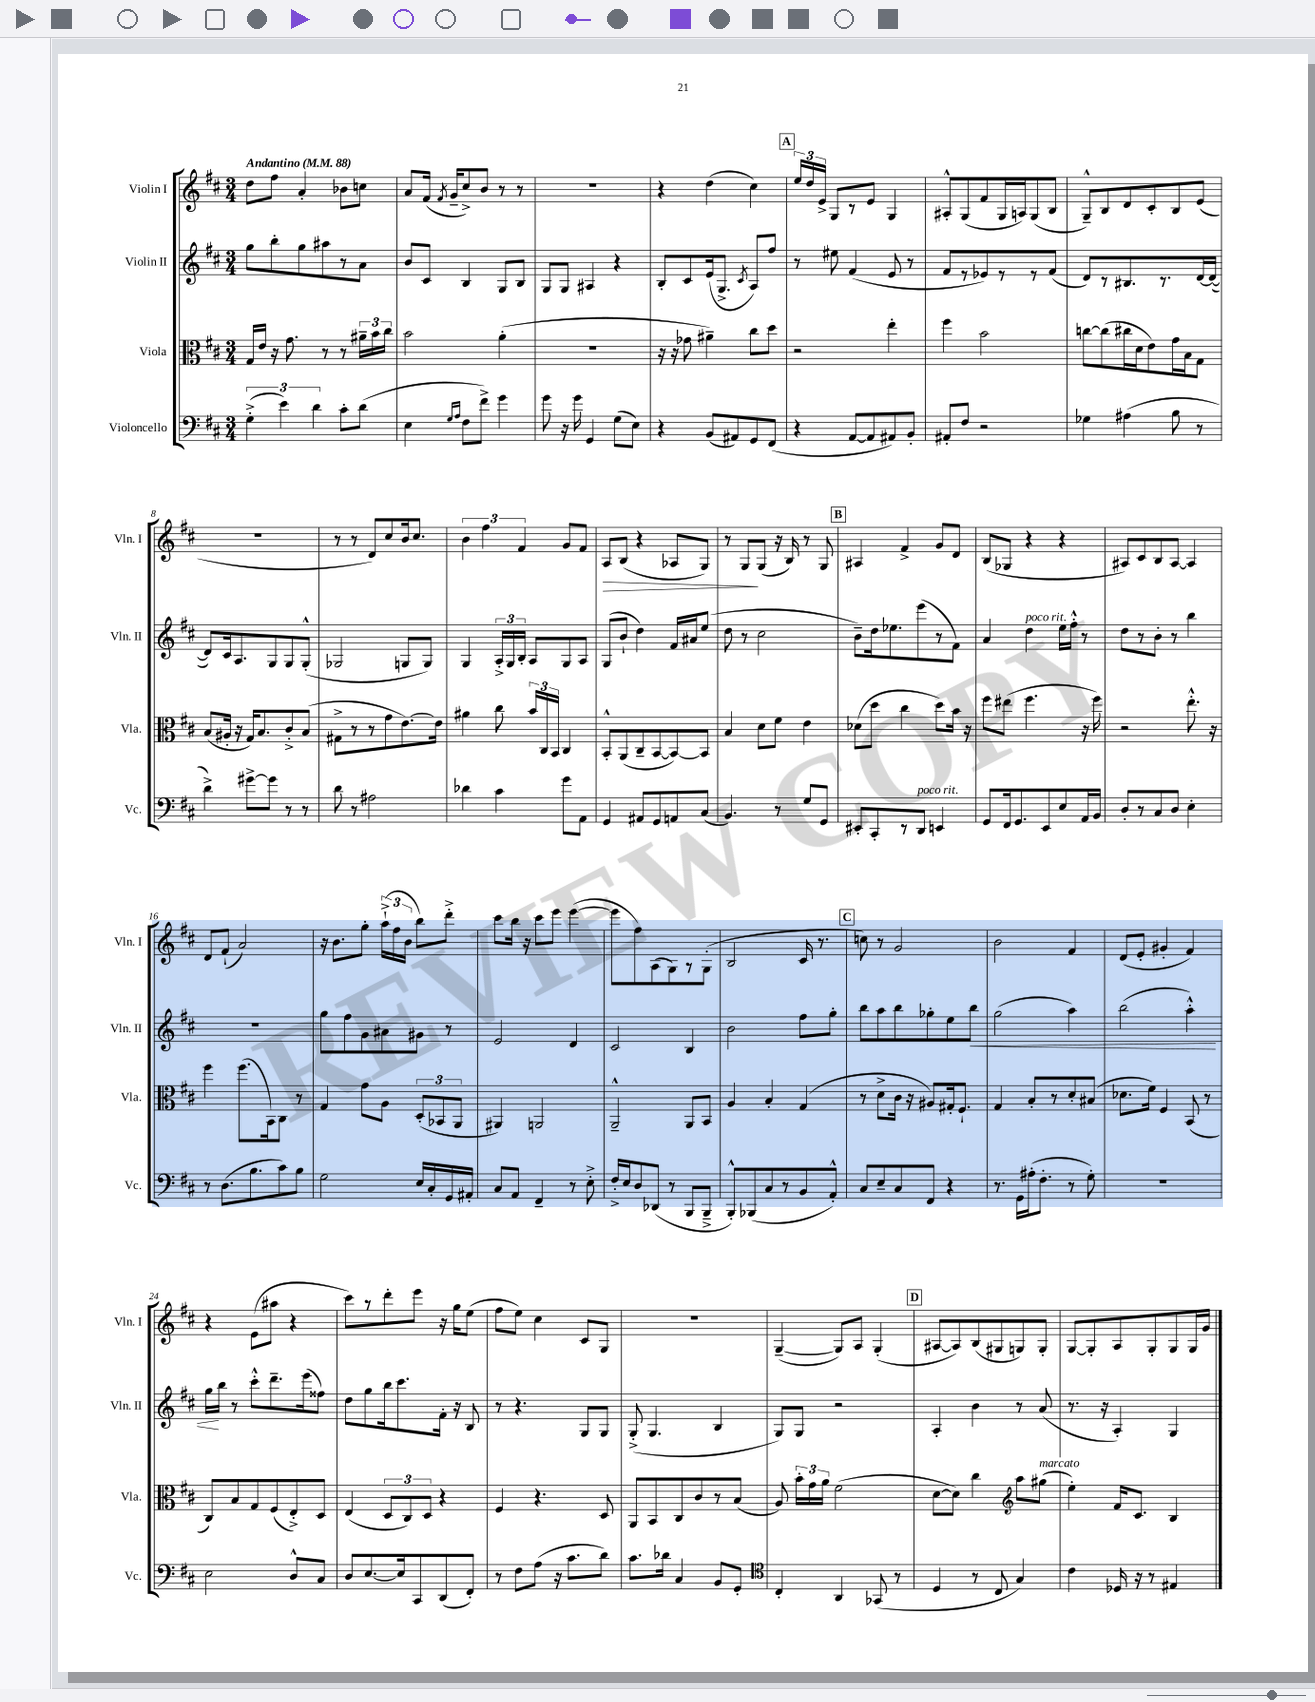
<<
\new StaffGroup <<
\new Staff = "s0" \with { instrumentName = "Violin I" shortInstrumentName = "Vln. I" } {
    \clef treble \key d \major \numericTimeSignature \time 3/4 \tempo "Andantino" 4 = 88
    \autoBeamOff d''8[ fis''8] a'4-. bes'8[ c''8] |
    a'8[ fis'16]( \acciaccatura { fis'8 } g'16[-- cis''8->) b'8] r8 r8 |
    R2. |
    r4 d''4( cis''4) |
    \mark \markup { \box "A" } \tuplet 3/2 { e''16[ d''16 e'16]-> } g8[ r8 e'8] g4 |
    ais8[-.-^ g8( fis'8 g16 a16) g8( b8] |
    g8[---^) b8 d'8 cis'8-. b8 e'8]( |
    R2. |
    r8 r8 d'8[) cis''8 b'16 cis''8.] |
    \tuplet 3/2 { b'4 fis''4 fis'4 } g'8[ fis'8] |
    a8[\> b8]( r4 aes8[ g8]) |
    r8 g8[\! g8]( r16 b16) r8 g8 |
    \mark \markup { \box "B" } ais4 fis'4-> g'8[ d'8] |
    b8[( ges8] r4 r4 |
    ais8[) cis'8 b8 ais8]~ ais4 |
    d'8[ fis'8]-!( a'2) |
    r16 b'8.[ g''8]-. \tuplet 3/2 { a''16[-!->( fis''16 b'16] } b''8[) d'''8]-.-> |
    cis'''8[ b''16] r16 cis'''8[ e'''8] e'''4~( |
    e'''8[ fis''8) a8( g8) r8 g8]-.( |
    b2 cis'16 r8. |
    \mark \markup { \box "C" } c''8) r8 g'2 |
    b'2 fis'4 |
    d'8[( e'8]-. gis'4-. fis'4) |
    r4 e'8[( ais''8] r4 |
    cis'''8[) r8 d'''8-. e'''8] r16 g''16[ e''8]( |
    fis''8[ e''8]) cis''4 cis'8[ g8] |
    R2. |
    g4~--( g8[) a8] g4-.( |
    \mark \markup { \box "D" } ais8[~ ais8) b8( gis8 g8) g8]-. |
    g8[~ g8-. a8 g8-. g8 g16 g'16] \bar "|." |
}
\new Staff = "s1" \with { instrumentName = "Violin II" shortInstrumentName = "Vln. II" } {
    \clef treble \key d \major \numericTimeSignature \time 3/4
    \autoBeamOff g''8[ b''8-. g''8 ais''8 r8 a'8] |
    b'8[ cis'8] b4 g8[ b8] |
    g8[ g8] ais4 r4 |
    b8[-. cis'8 e'16( g8.]-> \acciaccatura { cis'8 } a8[) fis''8] |
    \mark \markup { \box "A" } r8 eis''8 fis'4( e'8 r8 |
    fis'8[ r8 ees'8) r8 r8 fis'8]( |
    d'8[) r8 bis8. r8. d'16~ d'16]~( |
    d'8[) cis'16 a8. g8 g8 g8]-.-^( |
    ges2 g8[ g8]) |
    g4 \tuplet 3/2 { a16[-.-> g16 b16]-. } a8[ g8 a8] |
    g8[( b'8]-! d''4) fis'16[ ais'16 e''8]( |
    d''8 r8 cis''2 |
    \mark \markup { \box "B" } b'8[--) d''16 ees''8. e'''8( r8 fis'8]) |
    a'4 d''4^\markup { \italic "poco rit." } e''16[ fis''16]-.-^ r8 |
    d''8[ r8 b'8]-. r8 b''4 |
    R2. |
    g''8[ fis''8 g'8 ais'8 gis'8] r8 |
    e'2 d'4 |
    cis'2 b4 |
    b'2 fis''8[ g''8]-. |
    \mark \markup { \box "C" } b''8[ a''8 b''8 ges''8-. e''8 b''8]\< |
    g''2( a''4) |
    b''2( a''4-.-^) |
    g''16[\! b''16] r8 cis'''8[-.-^ d'''8.-- e'''16( fisis''8]) |
    d''8[ g''8 b''16 cis'''8. fis'16]-. r16 b8 |
    r8 r4. g8[ g8] |
    g8-.->( g4. b4 |
    g8[) g8] r2 |
    \mark \markup { \box "D" } a4-. b'4 r8 a'8( |
    r8. r16 a4-.) g4 \bar "|." |
}
\new Staff = "s2" \with { instrumentName = "Viola" shortInstrumentName = "Vla." } {
    \clef alto \key d \major \numericTimeSignature \time 3/4
    \autoBeamOff g16[ e'16] r16 g'8. r8 r8 \tuplet 3/2 { ais'16[-- b'16 cis''16] } |
    b'2 a'4-.( |
    R2. |
    r16 r16 ges'8 ais'4--) cis''8[ d''8] |
    \mark \markup { \box "A" } r2 e''4-. |
    fis''4 b'2 |
    c''8[~ c''8( cis''16 d'16 e'8) g'16 b16 g8] |
    b8[( ais16]-. r16 g16[) b8. cis'8-.-> b8]( |
    gis8[-> r8 r8 g'8 e'8.~) e'16] |
    ais'4 cis''8 \tuplet 3/2 { b'16[ cis16 b,16] } cis4 |
    b,8[-.-^ a,8( cis8-- b,8~ b,8~) b,8] |
    b4 d'8[ fis'8] e'4 |
    \mark \markup { \box "B" } des'8[( d''8] cis''4 d''8[) b'16] r16 |
    fis''8[ eis''8]( fis''4. r16 fis''16) |
    r2 e''8.-.-^ r16 |
    fis''4 fis''8.[( b,16) cis8] r8 |
    g4 g'8[ a8] \tuplet 3/2 { d8[-.( bes,8 a,8] } |
    ais,4) a,2 |
    a,2---^ a,8[ b,8] |
    a4 b4-. g4( |
    \mark \markup { \box "C" } r8 d'8[-> cis'16] r16 ais8[) gis16-. fis8.]-! |
    g4 b8[-. r8 d'8-. bis8]( |
    des'8.[ fis'16]) fis4 b,8( r8 |
    cis8[) b8 g8 fis8( e8-.->) d8] |
    e4( \tuplet 3/2 { d8[ cis8) d8] } r4 |
    fis4 r4. d8 |
    a,8[ b,8 cis8 cis'8 r8 b8]( |
    a8) \tuplet 3/2 { b'16[-. g'16 a'16] } fis'2( |
    \mark \markup { \box "D" } d'8[~ d'8]) cis''4 \clef treble a''8[ gis''8]^\markup { \italic "marcato" }( |
    e''4-.) fis'16[ cis'8.] b4 \bar "|." |
}
\new Staff = "s3" \with { instrumentName = "Violoncello" shortInstrumentName = "Vc." } {
    \clef bass \key d \major \numericTimeSignature \time 3/4
    \autoBeamOff \tuplet 3/2 { g4-.->( e'4) d'4 } cis'8[-. d'8]( |
    e4 \grace { g16[ a16] } fis8[ fis'8]->) g'4 |
    g'8 r16 g'16 g,4 g8[( e8]) |
    r4 b,8[( ais,8) g,8 fis,8]( |
    \mark \markup { \box "A" } r4 a,8[~ a,8 ais,8) b,8]-. |
    ais,8[-. fis8] r2 |
    ges4 ais4( b8 r8 |
    d'4->) gis'8[~-> gis'8] r8 r8 |
    d'8 r8 ais2 |
    des'4 cis'4 g'8[ a,8] |
    g,4 ais,8[ g,8 a,8 cis8]( |
    b,4.) r8 g8[ g,8] |
    \mark \markup { \box "B" } eis,8[-. cis,8-. r8 d,8]^\markup { \italic "poco rit." } e,4 |
    g,8[ fis,16 g,8. e,8 e8 a,16 b,16] |
    d8[-. r8 cis8 d8] e4-. |
    r8 d8.[( b8. cis'8) b8] |
    g2 e16[ cis16-. g,16 ais,16]-. |
    cis8[ a,8] fis,4-- r8 e8-.-> |
    fis16[-.-> e16 d8 des,8]( r8 b,,8[ b,,8]---> |
    b,,8[-.-^) bes,,8( cis8 r8 b,8 a,8]-.-^) |
    \mark \markup { \box "C" } cis8[ e8-- cis8 fis,8] r4 |
    r8. g,16[ ais16-.( fis8.]-. r8 g8-.) |
    R2. |
    e2 d8[-^ cis8] |
    d8[ e8.~ e16 cis,8 d,8( fis,8]-.) |
    r8 fis8[ a8]( r16 cis'8.[ d'8]) |
    cis'8.[ des'16] cis4 b,8[ g,8]-. |
    \clef tenor cis4-. a,4 ges,8( r8 |
    \mark \markup { \box "D" } d4 r8 cis8 g4) |
    cis'4 des16 r16 r8 eis4 \bar "|." |
}
>>
>>
